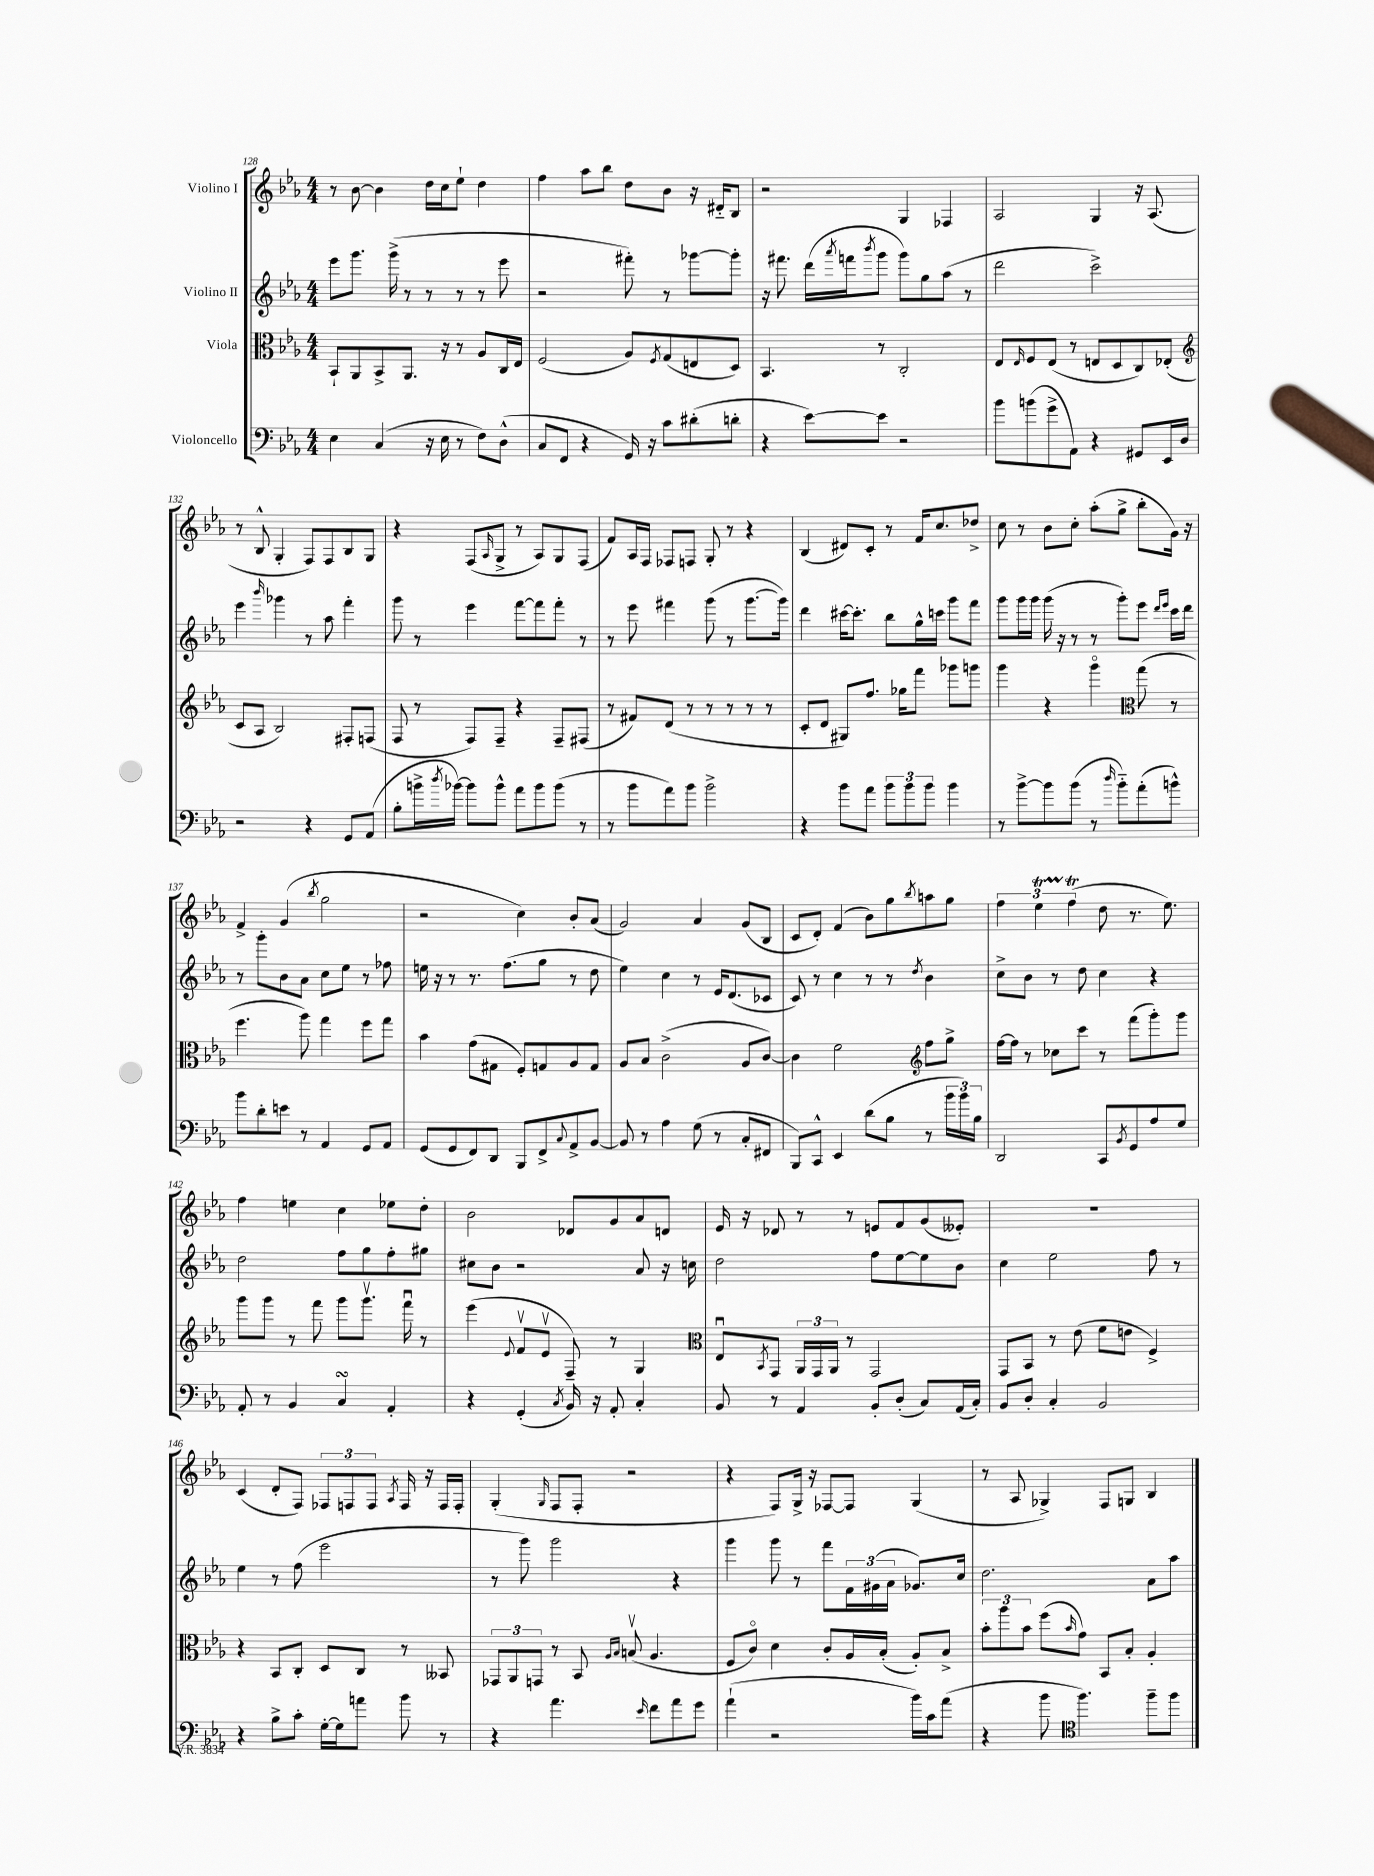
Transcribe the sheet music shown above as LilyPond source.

<<
\new StaffGroup <<
\new Staff = "s0" \with { instrumentName = "Violino I" } {
    \clef treble \key ees \major \numericTimeSignature \time 4/4
    r8 bes'8~ bes'4 d''16 c''16 ees''8-! d''4 |
    f''4 aes''8 bes''8 d''8 bes'8 r16 dis'16-_ bes8 |
    r2 g4 fes4 |
    aes2 g4 r16 aes8.( |
    r8 bes8-^ g4-. f8) f8 bes8 g8 |
    r4 f8( \grace { aes16 } g8-> r8 aes8) g8 f8( |
    f'8) aes16 f16 fes8 f8 g8-. r8 r4 |
    bes4( dis'8) c'8-. r8 f'16 c''8. des''8-> |
    c''8 r8 bes'8 c''8-. aes''8-.( g''8-> bes''8-. g'16) r16 |
    f'4-> g'4( \acciaccatura { bes''8 } g''2 |
    r2 c''4) bes'8-. aes'8( |
    g'2) aes'4 g'8( bes8 |
    c'8 d'8-.) f'4( bes'8) g''8 \acciaccatura { bes''8 } a''8 g''8 |
    \tuplet 3/2 { f''4 ees''4\startTrillSpan f''4\trill\stopTrillSpan( } d''8 r8. ees''8.) |
    f''4 e''4 c''4 ees''8 d''8-. |
    bes'2 des'8 g'8 aes'8 d'8 |
    ees'16 r16 des'8 r8 r8 e'8 f'8 g'8( eeses'8-.) |
    R1 |
    c'4( d'8-. f8) \tuplet 3/2 { fes8 f8 f8 } \acciaccatura { aes8 } f16 r16 f16 f16-. |
    g4-.( \grace { g16 } f8 f8-. r2 |
    r4 f8) g16-> r16 fes8~ fes8 g4( |
    r8 aes8 ges4->) f8 g8 bes4 \bar "|." |
}
\new Staff = "s1" \with { instrumentName = "Violino II" } {
    \clef treble \key ees \major \numericTimeSignature \time 4/4
    ees'''8 g'''8. g'''16->( r8 r8 r8 r8 ees'''8 |
    r2 fis'''8-.) r8 ges'''8~ ges'''8-. |
    r16 fis'''8. d'''16( \acciaccatura { aes'''8 } f'''16 \acciaccatura { bes'''8 } g'''8 g'''8) g''8 aes''8( r8 |
    d'''2 c'''2->) |
    ees'''4 \grace { bes'''16 } ges'''4 r8 aes''8 f'''4-. |
    g'''8 r8 ees'''4 f'''8~ f'''8 f'''8-. r8 |
    r8 ees'''8 fis'''4 g'''8( r8 g'''8.~ g'''16) |
    d'''4 cis'''16~ cis'''8.-. bes''8 g''16-^ c'''16 g'''8 f'''8 |
    g'''8 g'''16 g'''16 g'''16( r16 r8 r8 g'''8-.) ees'''8 \grace { d'''16 ees'''16 } c'''16 d'''16 |
    r8 g'''8-. bes'8 aes'8 c''8 ees''8 r8 fes''8 |
    e''16 r16 r8 r8. f''8.( g''8 r8 d''8 |
    ees''4) c''4 r8 ees'16 d'8.( ces'8 |
    c'8) r8 c''4 r8 r8 \acciaccatura { d''8 } bes'4 |
    c''8-> bes'8 r8 d''8 c''4 r4 |
    d''2 f''8 g''8 f''8-. gis''8 |
    cis''8 bes'8 r2 aes'8 r16 c''16 |
    d''2 f''8 ees''8~ ees''8 bes'8 |
    c''4 ees''2 f''8 r8 |
    ees''4 r8 f''8( ees'''2 |
    r8 g'''8) g'''2 r4 |
    g'''4 g'''8 r8 f'''8 \tuplet 3/2 { f'16 gis'16( aes'16 } ges'8.) c''16 |
    d''2. aes'8 aes''8 \bar "|." |
}
\new Staff = "s2" \with { instrumentName = "Viola" } {
    \clef alto \key ees \major \numericTimeSignature \time 4/4
    bes,8-! aes,8 bes,8-> aes,8. r16 r8 aes8 c16 ees16 |
    f2( aes8) \acciaccatura { f8 } g8( e8 d8) |
    bes,4. r8 c2-. |
    ees8 \grace { ees16 } f8 ees8( r8 e8 d8 c8) ees8-.( |
    \clef treble c'8 aes8 bes2) fis8-. f8( |
    f8 r8 f8) f8-- r4 f8-- fis8( |
    r8 fis'8) d'8( r8 r8 r8 r8 r8 |
    c'8-. d'8 gis8) f''8. ges''16 f'''8 ges'''8 g'''8 |
    g'''4 r4 g'''4\flageolet \clef alto g''8( r8 |
    f''4. aes''8) g''4 f''8 g''8 |
    bes'4 g'8( gis8 f8-.) g8 aes8 g8 |
    aes8 bes8 c'2->( aes8 c'8~) |
    c'4 f'2 \clef treble f''8 g''8-> |
    f''16~ f''16 r8 ces''8 c'''8 r8 f'''8( g'''8-.) g'''8 |
    g'''8 g'''8 r8 f'''8 g'''8 g'''8.\upbow f'''16\downbow r8 |
    ees'''4( \appoggiatura { ees'8 } f'8\upbow ees'8\upbow f8--) r8 g4 |
    \clef alto ees8\downbow \acciaccatura { bes,8 } g,8 \tuplet 3/2 { aes,16 g,16 aes,16 } r8 g,2 |
    g,8 bes,8 r8 ees'8( f'8 e'8 f4->) |
    r4 bes,8 c8-. d8 c8 r8 beses,8 |
    \tuplet 3/2 { ges,8 aes,8 g,8 } r8 bes,8 \grace { aes16 bes16 } b8\upbow( aes4. |
    f8 c'8\flageolet) d'4 c'8-. aes16 bes16-.( aes8-.) bes8-> |
    \tuplet 3/2 { bes'8-. aes''8 bes'8 } f''8( \grace { bes'16 } g'8) bes,8 bes8-. aes4-. \bar "|." |
}
\new Staff = "s3" \with { instrumentName = "Violoncello" } {
    \clef bass \key ees \major \numericTimeSignature \time 4/4
    ees4 c4( r16 ees16 r8 f8) d8-^( |
    c8 f,8 r4 g,16) r16 c'8 dis'8-.( d'8-. |
    r4 ees'8~) ees'8 r2 |
    bes'8 b'8( g'8-> aes,8) r4 gis,8 ees,16 d16 |
    r2 r4 g,8 aes,8( |
    bes8-. b'16-> \acciaccatura { d''8 } bes'16~) bes'8 bes'8-^ aes'8 bes'8 bes'8( r8 |
    r8 bes'8 aes'8) bes'8 bes'2-> |
    r4 bes'8 aes'8 \tuplet 3/2 { bes'8 bes'8 bes'8 } bes'4 |
    r8 bes'8~-> bes'8 bes'8( r8 \grace { d''16 } bes'8-_) aes'8-.( b'8-^) |
    bes'8 d'8-. e'8 r8 aes,4 g,8 aes,8 |
    g,8( g,8 f,8) d,8 bes,,8 f,8-> \appoggiatura { c8 } aes,8-> bes,8~ |
    bes,8 r8 aes4 g8( r8 c8-. fis,8 |
    bes,,8) c,8-^ ees,4 d'8( bes8 r8 \tuplet 3/2 { bes'16 bes'16) bes16 } |
    d,2 c,8 \acciaccatura { bes,8 } g,8 aes8 g8 |
    aes,8-. r8 bes,4 c4\turn aes,4-. |
    r4 g,4-.( \acciaccatura { c8 } bes,16) r16 aes,8-. c4-. |
    bes,8 r8 aes,4 bes,8-. d8-.( c8) aes,16( c16-.) |
    bes,8 d8-. c4-. bes,2 |
    r4 bes8-> c'8-. g16~-. g16 a'8 bes'8 r8 |
    r4 aes'4. \grace { ees'16 } f'8 aes'8 g'8 |
    aes'4-!( r2 bes'16) c'16 aes'8( |
    r4 bes'8 \clef tenor f''4.) f''8-- f''8 \bar "|." |
}
>>
>>
\layout { \context { \Score currentBarNumber = #128 } }
